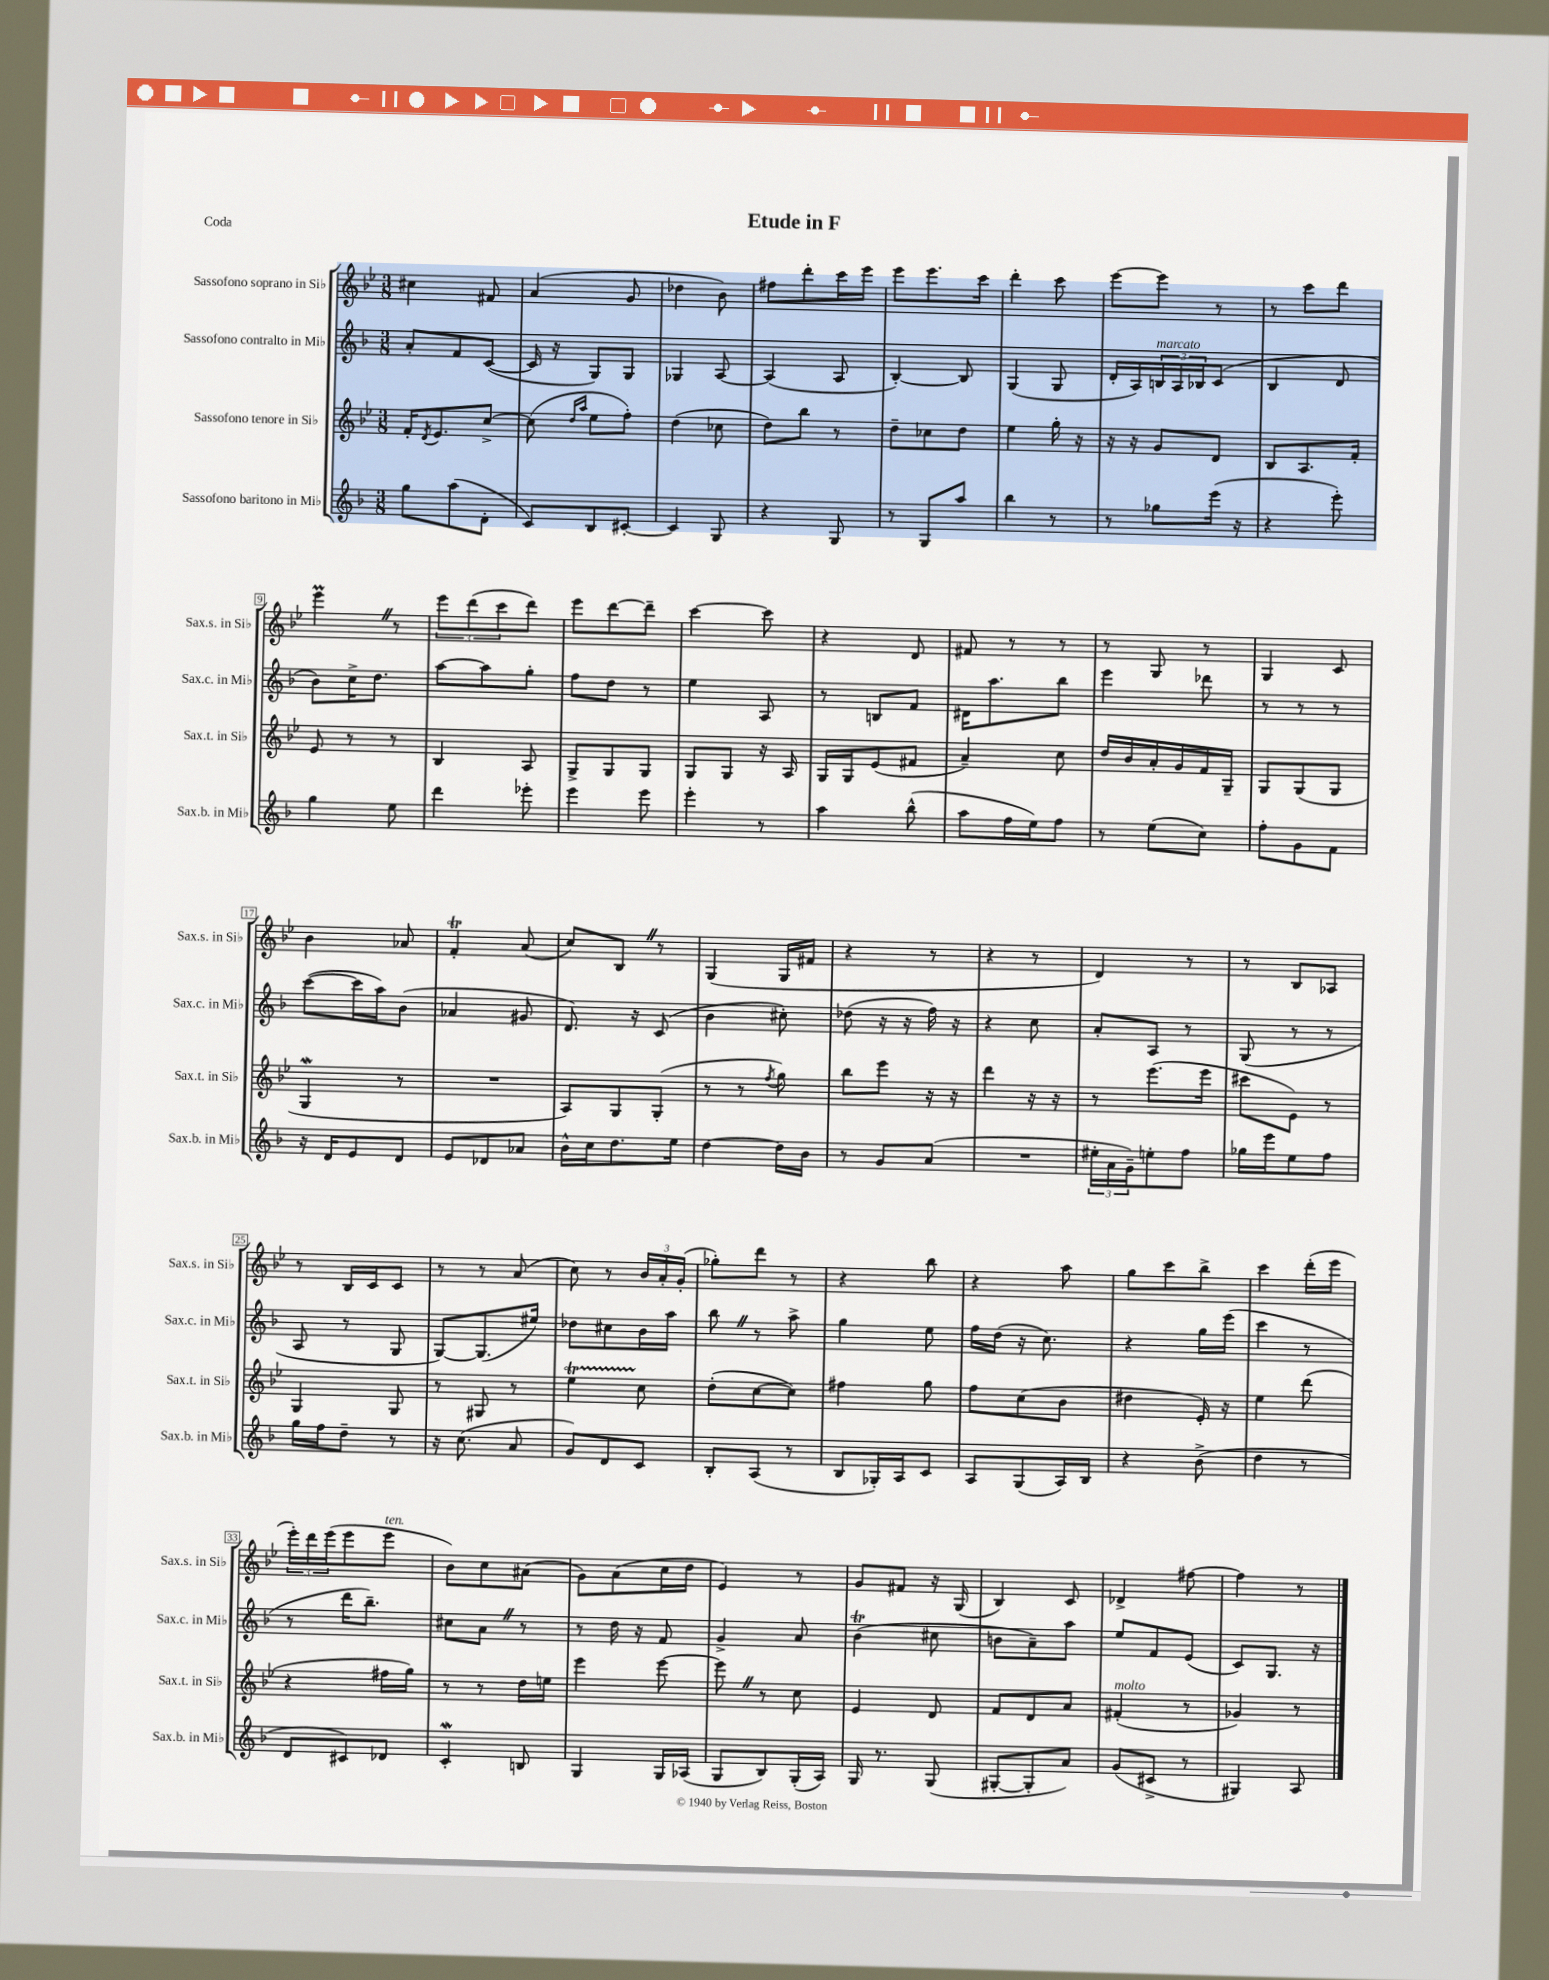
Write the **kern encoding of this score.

**kern	**kern	**kern	**kern
*staff4	*staff3	*staff2	*staff1
*clefG2	*clefG2	*clefG2	*clefG2
*k[b-]	*k[b-e-]	*k[b-]	*k[b-e-]
*M3/8	*M3/8	*M3/8	*M3/8
8gg	16f'	8a'	4cc#
.	8qd	.	.
.	8.e-	.	.
(8aa	.	8f	.
8d'	[8cc^	([8c	8f#
=	=	=	=
8c)	(8cc]	16c]	(4a
.	.	16r	.
.	16qqdd	.	.
.	16qqaa	.	.
8B-	8ee-	8G)	.
[8c#'	8ff')	8G	8g
=	=	=	=
4c#]	(4dd	4G-	4dd-
8G	8cc-	[8A	8b-)
=	=	=	=
4r	8dd)	(4A]	8ff#
.	8bb-	.	8ddd'
8G	8r	8A	16ccc
.	.	.	16eee-
=	=	=	=
8r	8dd~	[4B-')	8eee-
8G	8cc-	.	8.eee-
8aa	8dd	8B-]	.
.	.	.	16ccc
=	=	=	=
4bb-	4ee-	(4G	4ddd'
8r	16gg'	8G	8ccc
.	16r	.	.
=	=	=	=
8r	16r	16d'	[8eee-
.	16r	16A)	.
8gg-	8g	24B	8eee-]
.	.	24A	.
.	.	24B-	.
(16eee	8d	(8c	8r
16r	.	.	.
=	=	=	=
4r	8B-	4B-	8r
.	8.A	.	8ccc
8eee')	.	8d	8ddd
.	16f'	.	.
=	=	=	=
4gg	8e-	8b-)	4eee-
.	8r	16cc^	.
.	.	8.dd	.
8ee	8r	.	8r
=	=	=	=
4ddd	4B-	[8aa	12eee-
.	.	.	(12ddd
.	.	8aa]	.
.	.	.	12ccc
8eee-'	8A	8gg'	8ddd)
=	=	=	=
4eee	8G^	8ff	8eee-
.	8G	8dd	[8ddd
8eee	8G	8r	8ddd~]
=	=	=	=
4eee'	8G	4ee	[4ccc
.	8G	.	.
8r	16r	8A	8ccc]
.	16A	.	.
=	=	=	=
4aa	16G	8r	4r
.	16G	.	.
.	(8e-	8B	.
(8bb-^^	8f#	8f	8d
=	=	=	=
8aa	4a~)	16d#	8f#
.	.	8.aa	.
16ff	.	.	8r
16ee)	.	.	.
8ff	8cc	8bb-	8r
=	=	=	=
8r	16dd	4eee	8r
.	16b-	.	.
(8ee	16a'	.	8G
.	16g	.	.
8cc)	16f	8ddd-	8r
.	16G~	.	.
=	=	=	=
8ff'	8G	8r	4G
8g	(8G	8r	.
8f	8G	8r	8c
=	=	=	=
16r	4G	([8ccc	4b-
16d	.	.	.
8e	.	16ccc]	.
.	.	16aa)	.
8d	8r	(8b-	8a-
=	=	=	=
8e	4.r	4a-	4f'
8d-	.	.	.
8a-	.	8g#	(8a
=	=	=	=
16b-^^	8A)	8.d)	8cc)
16cc	.	.	.
8.dd	8G	.	8B-
.	.	16r	.
.	(8G'	(8c	8r
16ee	.	.	.
=	=	=	=
[4dd	8r	4b-	(4G
.	8r	.	.
.	8qff	.	.
16dd]	8gg)	8cc#')	16G
16b-	.	.	16f#
=	=	=	=
8r	8bb-	(8dd-	4r
8g	8eee-	16r	.
.	.	16r	.
(8a	16r	16ff)	8r
.	16r	16r	.
=	=	=	=
4.r	4ddd	4r	4r
.	16r	8cc	8r
.	16r	.	.
=	=	=	=
24ee#'	8r	8a'	4d)
24a	.	.	.
24g~)	.	.	.
8ee'	(8.eee-	8A	.
8ff	.	8r	8r
.	16eee-	.	.
=	=	=	=
16gg-	8ccc#	(8G	8r
16eee	.	.	.
8ee	8e-)	8r	8B-
8ff	8r	8r	8A-
=	=	=	=
16gg	4G	8A	8r
16ff	.	.	.
8dd~	.	8r	16B-
.	.	.	16c
8r	8G	8G	8c
=	=	=	=
16r	8r	[8G)	8r
(8.cc	.	.	.
.	8G#	(8.G]	8r
8a	8r	.	(8a
.	.	16ee#)	.
=	=	=	=
8g)	4ee-	8dd-	8cc)
8d	.	8cc#	8r
8c	8cc	16b-	24b-
.	.	.	24a'
.	.	16aa	.
.	.	.	(24g'
=	=	=	=
8B-'	(8dd'	8bb-	8gg-')
(8A	[8cc	8r	8ddd
8r	8cc])	8aa^	8r
=	=	=	=
8B-	4ff#	4gg	4r
16G-')	.	.	.
16A	.	.	.
8c	8gg	8ee	8bb-
=	=	=	=
8A	8ff	16ff	4r
.	.	(16dd	.
(8G	(8cc	16r	.
.	.	8.cc)	.
16A)	8b-	.	8aa
16B-	.	.	.
=	=	=	=
4r	4dd#	4r	8gg
.	.	.	8ccc
(8b-^	16e-')	16gg	8bb-^
.	16r	(16eee	.
=	=	=	=
4dd	4ee-	4ccc	4ccc
8r	(8ddd	8r	(16ddd'
.	.	.	16eee-
=	=	=	=
8d	4r	8r	24eee-')
.	.	.	24ddd
.	.	.	(24eee-
8c#)	.	16ddd	8eee-
.	.	8.bb-~)	.
8d-	16ff#	.	8eee-
.	16gg)	.	.
=	=	=	=
4c'	8r	8cc#	8b-)
.	8r	8a	8cc
8B	16dd	8r	(8a#
.	16ee	.	.
=	=	=	=
4G	4eee-	8r	8g)
.	.	16dd	(8a
.	.	16r	.
16G	[8eee-	8f	16cc
(16A-	.	.	16dd
=	=	=	=
8G	8eee-]	4g^	4e-)
8B-)	8r	.	.
(16G'	8cc	8a	8r
16A)	.	.	.
=	=	=	=
16G	4e-	(4b-	8g
8.r	.	.	.
.	.	.	8f#
(8G	8d	8cc#	16r
.	.	.	(16G
=	=	=	=
[8G#'	8f	8b	4B-)
8G#']	8d	8a~)	.
8a)	8a	8aa	8c
=	=	=	=
(8g	(4f#'	8ee	4d-^
8c#^	.	8f	.
8r	8r	(8e	[8ff#
=	=	=	=
4G#)	4g-)	8c)	4ff#]
.	.	8.G	.
8A	8r	.	8r
.	.	16r	.
==	==	==	==
*-	*-	*-	*-
